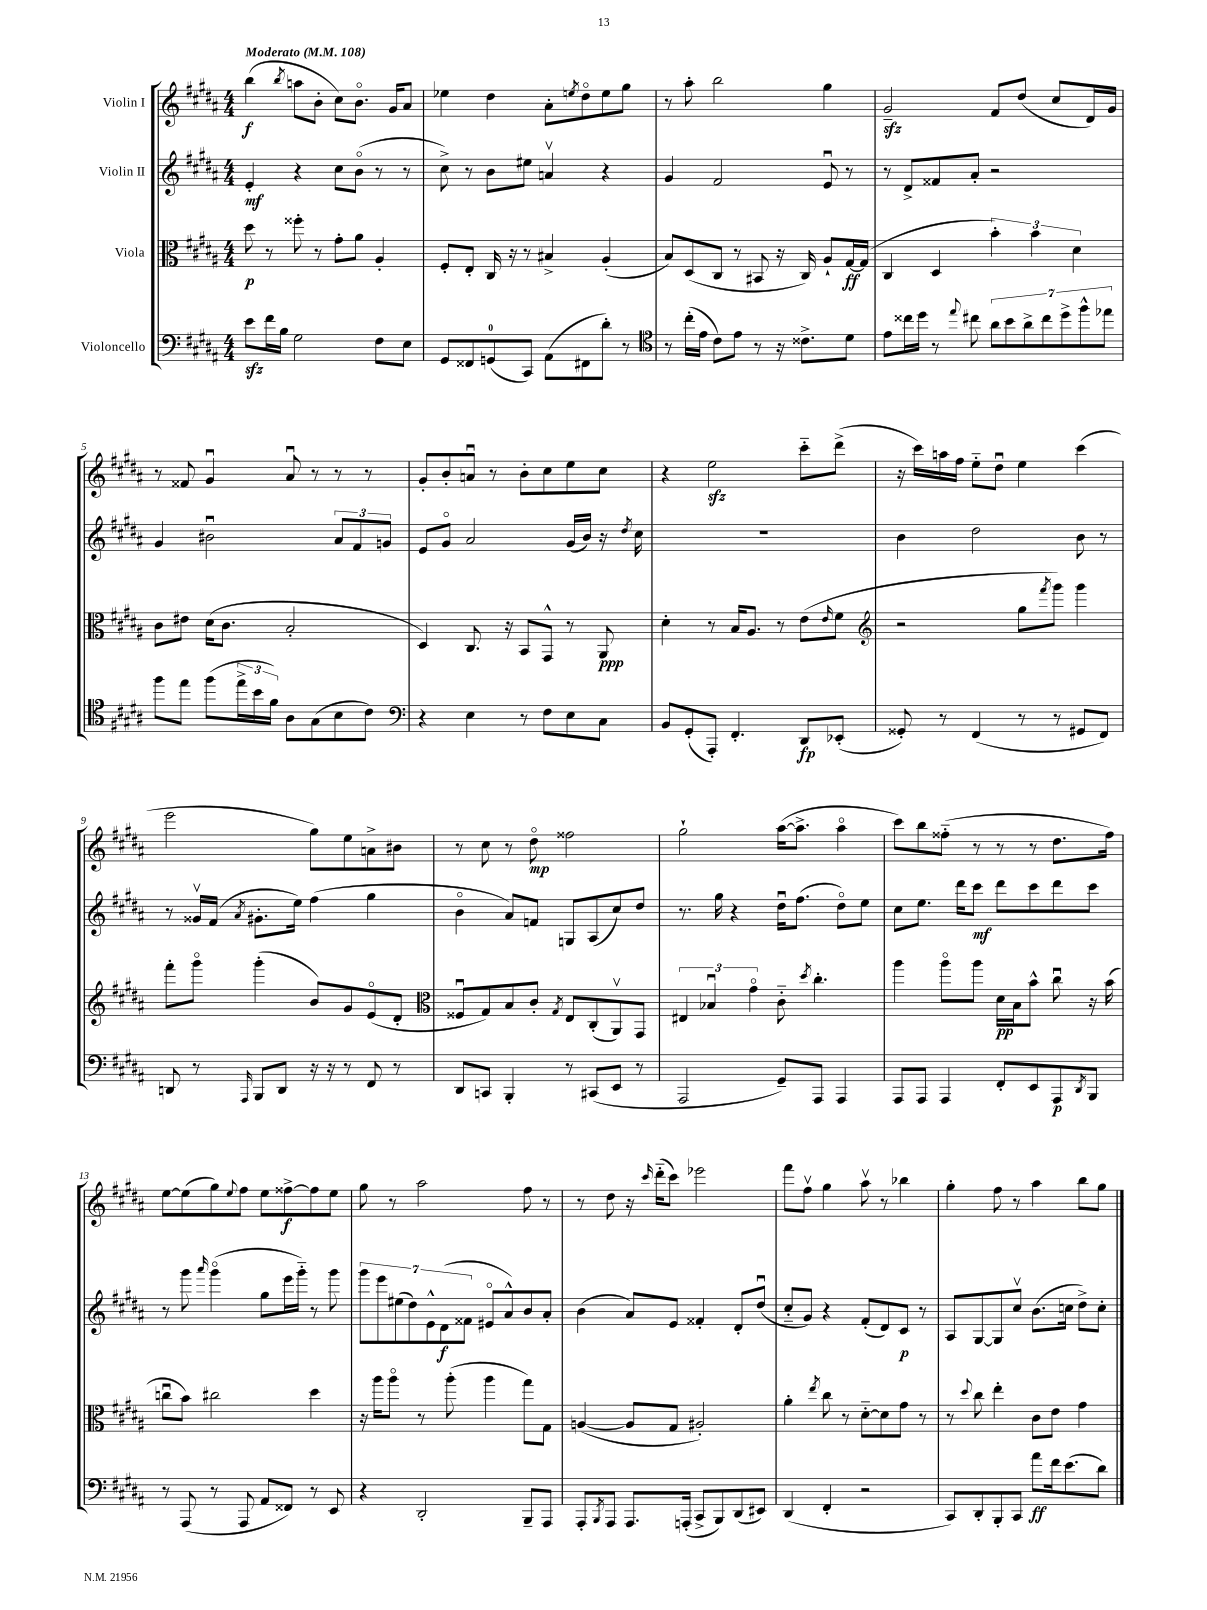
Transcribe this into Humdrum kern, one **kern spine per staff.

**kern	**kern	**kern	**kern
*staff4	*staff3	*staff2	*staff1
*clefF4	*clefC3	*clefG2	*clefG2
*k[f#c#g#d#a#]	*k[f#c#g#d#a#]	*k[f#c#g#d#a#]	*k[f#c#g#d#a#]
*M4/4	*M4/4	*M4/4	*M4/4
*MM108	*MM108	*MM108	*MM108
8e	8dd#	4e'	(4bb
16f#	8r	.	.
16B	.	.	.
.	.	.	8qbb
2G#	8ff##'	4r	8aa
.	8r	.	8b'
.	8g#'	8cc#	8cc#)
.	8a#	(8bo	8.bo
8F#	4A#'	8r	.
.	.	.	16g#
8E	.	8r	8a#
=	=	=	=
8GG#	8F#'	8cc#^)	4ee-
8FF##	8E'	8r	.
(8GG	16C#	8b	4dd#
.	16r	.	.
8CC#)	8r	8ee#	.
(8AA#	4B#^	4av	8a#'
.	.	.	8qee
8FF#	.	.	8dd#o
8d#')	(4A#'	4r	8ee
8r	.	.	8gg#
=	=	=	=
*clefC4	*	*	*
8r	8B)	4g#	8r
(16cc#'	(8D#	.	8aa#'
16e	.	.	.
8c#)	8C#	2f#	2bb
8e	8r	.	.
8r	8BB#	.	.
16r	16r	.	.
8.c##^	16C#)	.	.
.	8A#`	8eu	4gg#
8d#	[16G#	8r	.
.	(16G#]	.	.
=	=	=	=
8e	4C#	8r	2g#~
16cc##	.	8d#^	.
16dd#	.	.	.
8r	4D#	8f##	.
8qqee	.	.	.
8cc#	.	8a#'	.
14a#	6b')	2r	8f#
14b	.	.	.
.	.	.	(8dd#
14a#^	.	.	.
.	6b	.	.
14cc#	.	.	.
.	.	.	8cc#
14dd#^	.	.	.
.	6d#	.	.
14ff#^^	.	.	.
.	.	.	16d#)
14ee-	.	.	.
.	.	.	16g#
=	=	=	=
8ff#	8c#	4g#	8r
8ee	8e#	.	8f##
(8ff#	(16d#	2b#u	4g#u
.	8.c#	.	.
24ee^	.	.	.
24b	.	.	.
24f#)	.	.	.
8A#	2B'	.	8a#u
(8G#	.	.	8r
8B	.	12a#	8r
.	.	12f#	.
8c#)	.	.	8r
.	.	12g	.
=	=	=	=
*clefF4	*	*	*
4r	4D#)	8e	8g#'
.	.	8g#o	8b'
4E	8.C#	2a#	8au
.	.	.	8r
.	16r	.	.
8r	8BB	.	8b'
8F#	8GG#^^	.	8cc#
8E	8r	(16g#	8ee
.	.	16b)	.
8C#	8AA#	16r	8cc#
.	.	8qdd#	.
.	.	16cc#	.
=	=	=	=
8BB	4d#'	1r	4r
(8GG#'	.	.	.
8AAA#')	8r	.	2ee
4.FF#'	16B	.	.
.	8.A#	.	.
.	8r	.	.
8DD#	(8e	.	8ccc#'~
.	16qqe	.	.
(8EE-'	8f#	.	(8ddd#^
=	=	=	=
*	*clefG2	*	*
8GG##')	2r	4b	16r
.	.	.	16ccc#)
8r	.	.	16aa
.	.	.	16ff#
(4FF#	.	2dd#	8ee'~
.	.	.	8dd#u
8r	8gg#	.	4ee
.	8qfff#	.	.
8r	8ggg#)	.	.
8GG#	4ggg#	8b	(4ccc#
8FF#)	.	8r	.
=	=	=	=
8DD	8fff#'	8r	2eee
8r	8ggg#o	16g##v	.
.	.	(16f#	.
16qqAAA#	.	8qa#	.
8BBB	(4ggg#'	8.g#'	.
8DD	.	.	.
.	.	16ee)	.
16r	8b)	(4ff#	8gg#)
16r	.	.	.
8r	8g#	.	8ee
8FF#	(8eo	4gg#	8a^
8r	8d#'	.	8b#
=	=	=	=
*	*clefC3	*	*
8DD#	8F##u	4bo	8r
8CC	8G#)	.	8cc#
4BBB'	8B	8a#)	8r
.	8c#'	8f	8dd#o
.	8qG#	.	.
8r	8E	8G	2ff##
(8CC#	(8C#'	(8A#	.
8EE	8AA#v)	8cc#)	.
8r	8GG#	8dd#	.
=	=	=	=
2AAA#	6E#	8.r	2gg#`
.	6B-u	.	.
.	.	16gg#	.
.	.	4r	.
.	6g#o	.	.
8GG#~)	8c#'~	16dd#u	([16aa#
.	.	(8.ff#	8.aa#^]
.	8qdd#	.	.
8AAA#	4.cc#'	.	.
4AAA#	.	8dd#o)	4aa#o
.	.	8ee	.
=	=	=	=
8AAA#	4aa#	8cc#	8ccc#)
8AAA#	.	8.ee	8bb
4AAA#	8aa#o	.	(8ff##'~
.	.	16ddd#	.
.	8aa#	8ccc#	8r
8FF#'	16d#	8ddd#	8r
.	16B	.	.
8EE	8b^^	8ccc#	8r
8AAA#	8cc#u	8ddd#	8.dd#
8qDD#	.	.	.
8BBB	16r	8ccc#	.
.	(16b	.	16ff##)
=	=	=	=
8r	8ccu	8r	[8ee
(8AAA#	8b)	8ggg#	(8ee]
.	.	16qqaaa#	.
8r	2cc#	(4ggg#o	8gg#)
.	.	.	8qqee
8AAA#	.	.	8ff#
8AA#	.	8gg#	8ee
8FF##)	.	16eee	[8ff##^
.	.	16ggg#'~)	.
8r	4dd#	8r	8ff##]
8EE	.	8ggg#	8ee
=	=	=	=
4r	16r	14ggg#	8gg#
.	16aa#	.	.
.	.	14eee	.
.	8aa#o	.	8r
.	.	(14ee#	.
.	.	14dd#)	.
2DD#'	8r	.	2aa#
.	.	14e^^	.
.	.	(14d#	.
.	(8aa#'	.	.
.	.	14f##	.
.	4aa#	8e#o	.
.	.	8a#^^)	.
8BBB~	8gg#)	8b	8ff#
8AAA#	8G#	8a#'	8r
=	=	=	=
8AAA#'	([4A	(4b	8r
8qBBB	.	.	.
8AAA#	.	.	8dd#
8.AAA#	8A]	8a#)	16r
.	.	.	16qqccc#
.	.	.	(16ddd#'~
.	8G#	8e	8ccc#)
(16AAA'	.	.	.
8CC#^	2A#')	4f##'	2eee-
8BBB)	.	.	.
(8DD#	.	8d#'	.
8EE#)	.	(8dd#u	.
=	=	=	=
(4DD#	4a#'	8cc#'~	8fff#
.	.	8g#)	8ff#v
.	8qee	.	.
4FF#'	8cc#	4r	4gg#
.	8r	.	.
2r	[8d#'~	(8f#'	8aa#v
.	8d#]	8d#)	8r
.	8g#	8c#	4bb-
.	8r	8r	.
=	=	=	=
8CC#)	8r	8A#	4gg#'
.	8qqdd#	.	.
8DD#'	8cc#	[8G#	.
8BBB'	4ee'	8G#]	8ff#
8CC#	.	8cc#v	8r
8a#	8c#	(8.b	4aa#
16f#	8e	.	.
(8.e	.	16cc	.
.	4g#	8dd#^)	8bb
8d#)	.	8cc'	8gg#
==	==	==	==
*-	*-	*-	*-
